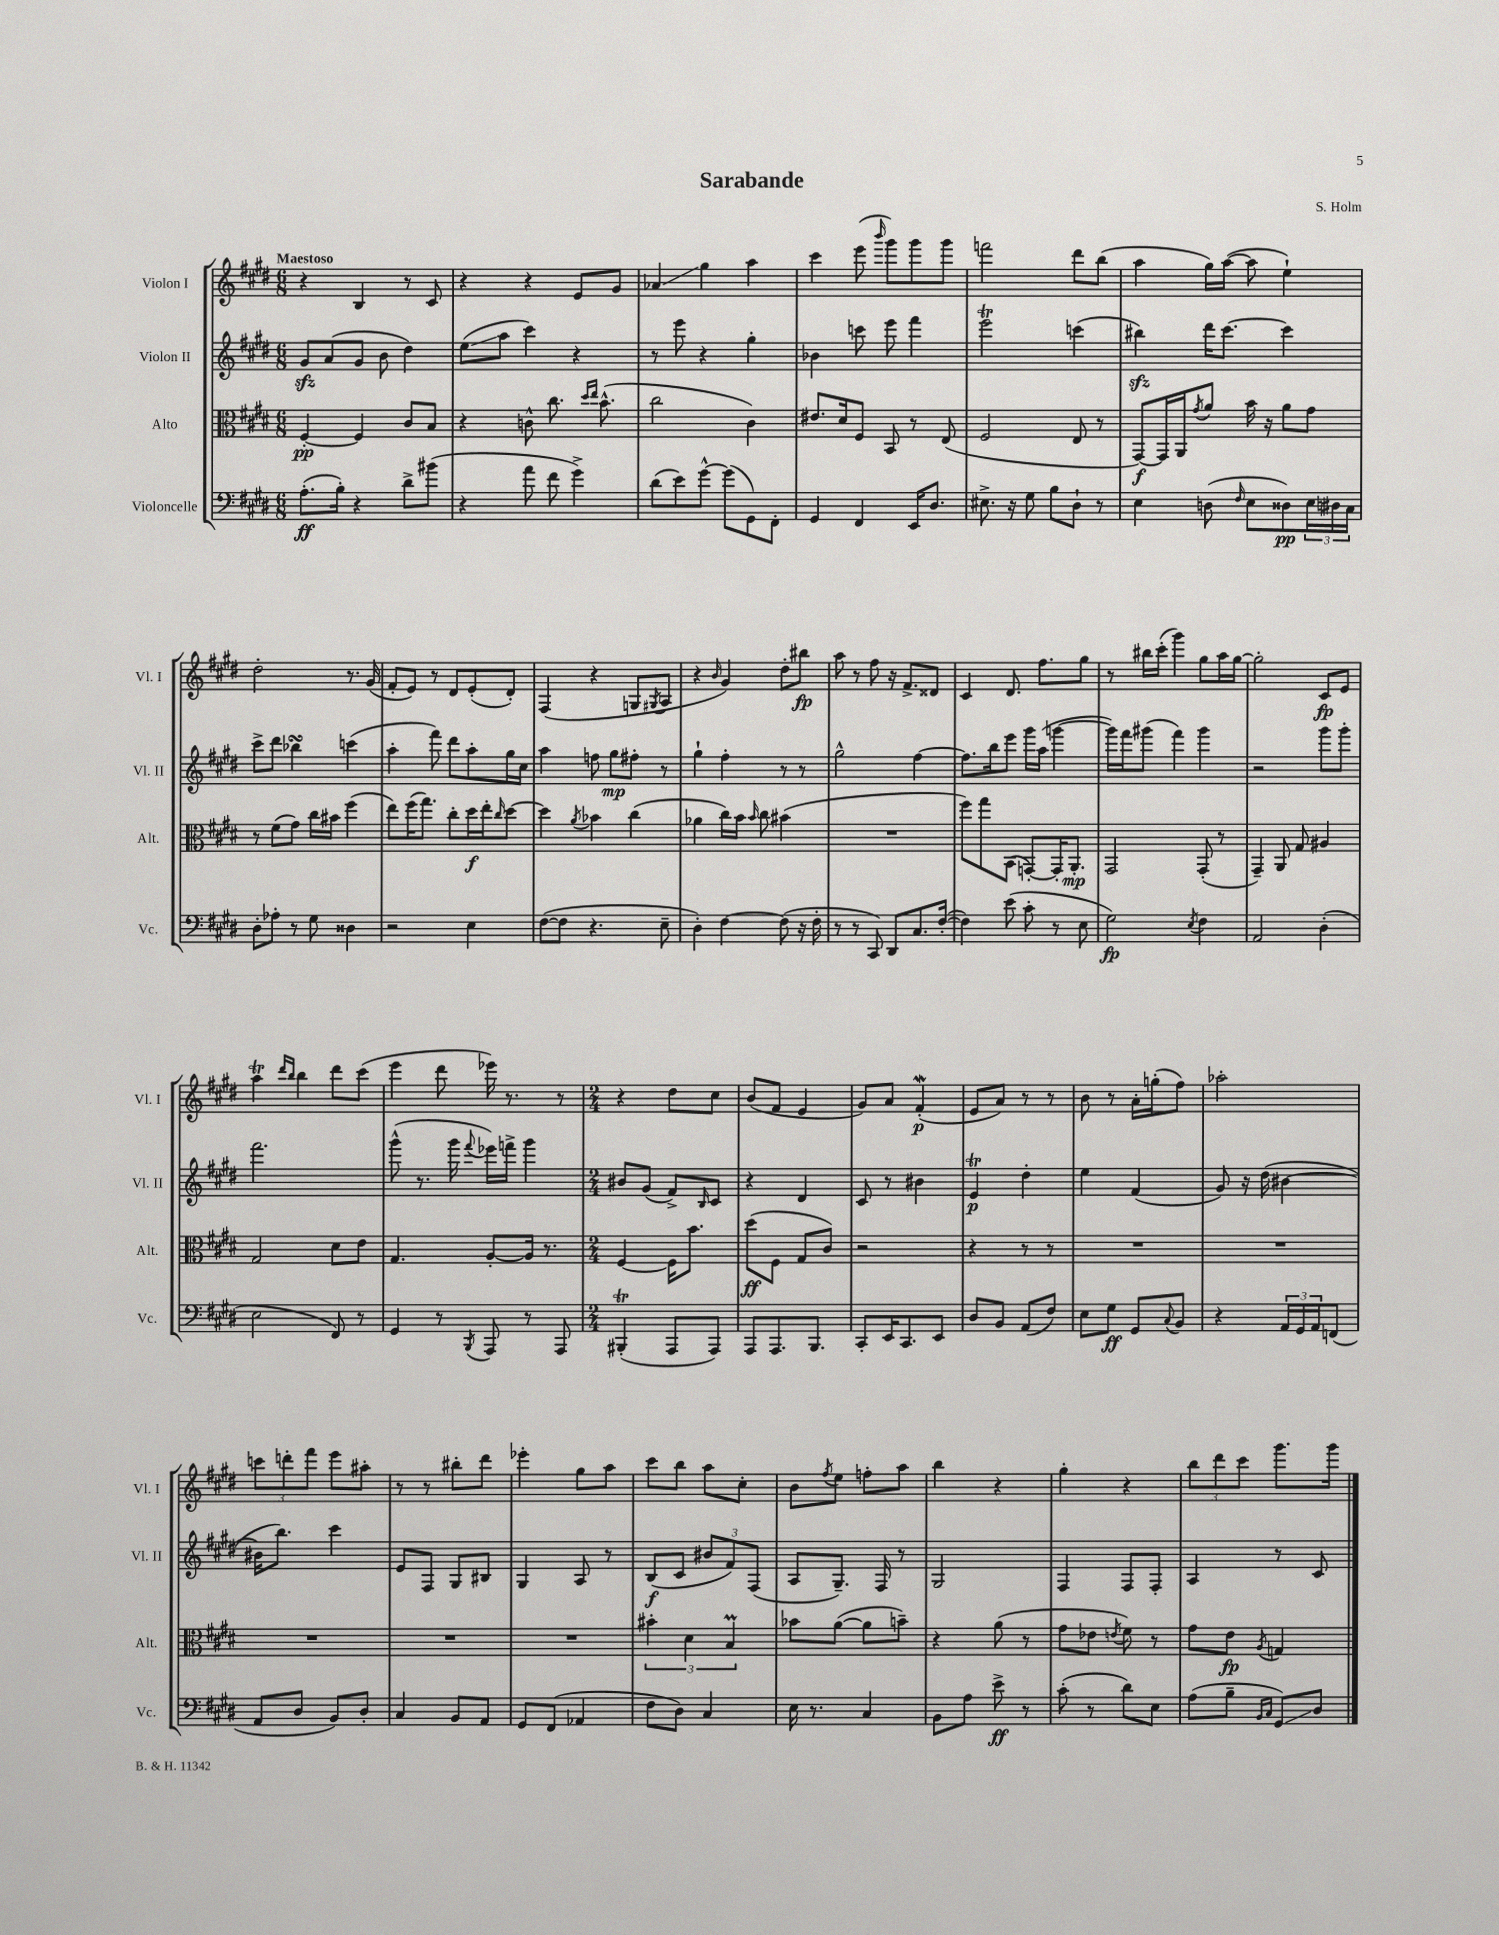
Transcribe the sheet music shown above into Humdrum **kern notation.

**kern	**kern	**kern	**kern
*staff4	*staff3	*staff2	*staff1
*clefF4	*clefC3	*clefG2	*clefG2
*k[f#c#g#d#]	*k[f#c#g#d#]	*k[f#c#g#d#]	*k[f#c#g#d#]
*M6/8	*M6/8	*M6/8	*M6/8
(8.A'	[4F#'	8g#	4r
.	.	(8a	.
16B')	.	.	.
4r	4F#]	8g#	4B
.	.	8b	.
8d#^	8c#	4dd#)	8r
(8b#	8B	.	8c#
=	=	=	=
4r	4r	(8ee	4r
.	.	8aa	.
8a	8c^^	4ccc#)	4r
8f#	8.cc#	.	.
4g#^)	.	4r	8e
.	16qqdd#	.	.
.	16qqee	.	.
.	(8.b^^	.	.
.	.	.	8g#
=	=	=	=
(8d#	2cc#	8r	4a-
8e)	.	8eee	.
[8g#^^	.	4r	4gg#
(8g#]	.	.	.
8GG#)	4c#)	4gg#'	4aa
8FF#'	.	.	.
=	=	=	=
4GG#	8.e#	4b-	4ccc#
.	16d#	.	.
4FF#	8F#	8ccc	(8eee
.	.	.	16qqbbb
.	8BB	8eee	8ggg#)
16EE	8r	4fff#	8ggg#
8.D#	.	.	.
.	(8E	.	8ggg#
=	=	=	=
8.E#^	2F#	2eee	2fff
16r	.	.	.
8G#	.	.	.
8B	.	.	.
8D#`	8E	(4ccc	8ddd#
8r	8r	.	(8bb
=	=	=	=
4E	[8GG#)	4bb#)	4aa
.	16GG#]	.	.
.	16AA	.	.
.	8qg#	.	.
(8D	8a	16ddd#	16gg#)
.	.	[8.ccc#	([16aa
16qqF#	.	.	.
8E	16b	.	8aa]
.	16r	.	.
8D##)	8a	4ccc#]	4ee`)
24E	8g#	.	.
24D#	.	.	.
24C#	.	.	.
=	=	=	=
8D#'	8r	8ccc#^	2dd#'
8A-'	(8f#	8ddd#	.
8r	8g#)	4bb-	.
8G#	16cc#	.	.
.	16b#	.	.
4D##	(4ff#	(4ccc	8.r
.	.	.	(16g#
=	=	=	=
2r	8ee)	4aa'	8f#'
.	(16ff#	.	8e)
.	8.gg#)	.	.
.	.	8fff#)	8r
.	8cc#'	8ddd#	8d#
4E	16dd#	8aa'	(8e'
.	16ee'	.	.
.	16qqcc#	.	.
.	[8dd#	16gg#	8d#')
.	.	16cc#	.
=	=	=	=
([8F#	4dd#]	4aa	(4F#
8F#]	.	.	.
.	8qa	.	.
4.r	4b-	8ff	4r
.	.	8gg#	.
.	(4cc#	8ff#'	8G
.	.	.	8qG#
8E~	.	8r	8A
=	=	=	=
4D#')	4a-	4gg#`	4r
.	.	.	16qqb
[4F#	16cc#)	4ff#'	4g#)
.	16b	.	.
.	16qqb	.	.
.	8cc#	.	.
(8F#]	(4b#	8r	8dd#'
16r	.	8r	8bb#
16F#'	.	.	.
=	=	=	=
8r	2.r	2gg#^^	8aa
8r	.	.	8r
8CC#)	.	.	8ff#
8DD#	.	.	16r
.	.	.	8.f#^
8.C#	.	[4ff#	.
.	.	.	8d##
([16F#'	.	.	.
=	=	=	=
4F#])	8ff#)	8.ff#]	4c#
.	8gg#	.	.
.	.	16bb	.
(8e	(8BB	8eee	8.d#
8c#'	[8GG')	16ggg#	.
.	.	(16aa	8.ff#
8r	16GG']	[4ggg	.
.	8.AA'	.	.
8E	.	.	8gg#
=	=	=	=
2G#)	2GG#	16ggg])	8r
.	.	16fff#	.
.	.	(8ggg#	16bb#
.	.	.	(16ccc#'
.	.	4fff#)	4ggg#)
8qE	.	.	.
4F#	(8GG#'	4ggg#	8gg#
.	8r	.	16aa
.	.	.	[16gg#
=	=	=	=
2AA	4GG#~)	2r	2gg#']
.	8AA	.	.
.	8G#	.	.
(4D#'	4A#	8ggg#	8c#
.	.	8ggg#'	8e
=	=	=	=
2E	2G#	2.fff#	4aa
.	.	.	16qqddd#
.	.	.	16qqbb
.	.	.	4bb
8FF#)	8d#	.	8ddd#
8r	8e	.	(8ccc#
=	=	=	=
4GG#	4.G#	(8ggg#^^	4eee
.	.	8.r	.
8r	.	.	8ddd#
.	.	16ggg#	.
8qBBB	.	8qqfff#	.
8AAA	[8A'	16eee-)	16eee-)
.	.	16fff^	8.r
8r	16A]	4ggg#	.
.	8.r	.	.
8AAA	.	.	8r
=	=	=	=
*M2/4	*M2/4	*M2/4	*M2/4
(4BBB#'	[4F#	8b#	4r
.	.	(8g#	.
8AAA	16F#]	8f#^)	8dd#
.	8.b	.	.
.	.	16qqB	.
8AAA)	.	8c#	8cc#
=	=	=	=
8AAA	(8dd#	4r	(8b
8.AAA	8F#	.	8f#
.	8G#	4d#	4e
8.BBB	.	.	.
.	8c#)	.	.
=	=	=	=
8CC#'	2r	8c#	8g#)
16EE	.	8r	8a
8.CC#	.	.	.
.	.	4b#	(4f#'
8EE	.	.	.
=	=	=	=
8D#	4r	4e	8e
8BB	.	.	8a)
(8AA	8r	4dd#'	8r
8F#)	8r	.	8r
=	=	=	=
8E	2r	4ee	8b
8G#	.	.	8r
8GG#	.	(4f#	16a'
.	.	.	(16gg'
8qqC#	.	.	.
8BB	.	.	8ff#)
=	=	=	=
4r	2r	8g#)	2aa-'
.	.	16r	.
.	.	(16dd#	.
24AA	.	[4b#	.
24GG#	.	.	.
24AA	.	.	.
(8FF	.	.	.
=	=	=	=
8AA	2r	16b#]	12ccc
.	.	8.bb)	.
.	.	.	12ddd'
8D#	.	.	.
.	.	.	12fff#
8BB)	.	4ccc#	8eee
8D#'	.	.	8aa#'
=	=	=	=
4C#	2r	8e	8r
.	.	8F#	8r
8BB	.	8G#	8bb#'
8AA	.	8B#	8ddd#
=	=	=	=
8GG#	2r	4G#	4eee-'
(8FF#	.	.	.
4AA-	.	8A	8gg#
.	.	8r	8aa
=	=	=	=
8F#	6b#'	(8B	8ccc#
8D#)	.	8c#	8bb
.	6d#	.	.
4C#	.	12b#	8aa
.	6B	12f#)	.
.	.	.	8cc#'
.	.	(12F#	.
=	=	=	=
16E	8b-	8A	8b
8.r	.	.	.
.	.	.	8qff#
.	([8a	8.G#~)	8ee
4C#	8a]	.	8ff'
.	.	16F#	.
.	8b~)	8r	8aa
=	=	=	=
8BB	4r	2G#	4bb
8A	.	.	.
8e^	(8a	.	4r
8r	8r	.	.
=	=	=	=
(8c#'	8g#	4F#	4gg#'
8r	8e-	.	.
.	8qe	.	.
8d#)	8f#)	8F#	4r
8E	8r	8F#'	.
=	=	=	=
(8A	8g#	4A	12bb
.	.	.	12ddd#
8B~	8e	.	.
.	.	.	12ccc#
16qqBB	.	.	.
16qqC#	8qA	.	.
8GG#)	4G	8r	8.ggg#
8D#	.	8c#	.
.	.	.	16ggg#
==	==	==	==
*-	*-	*-	*-
